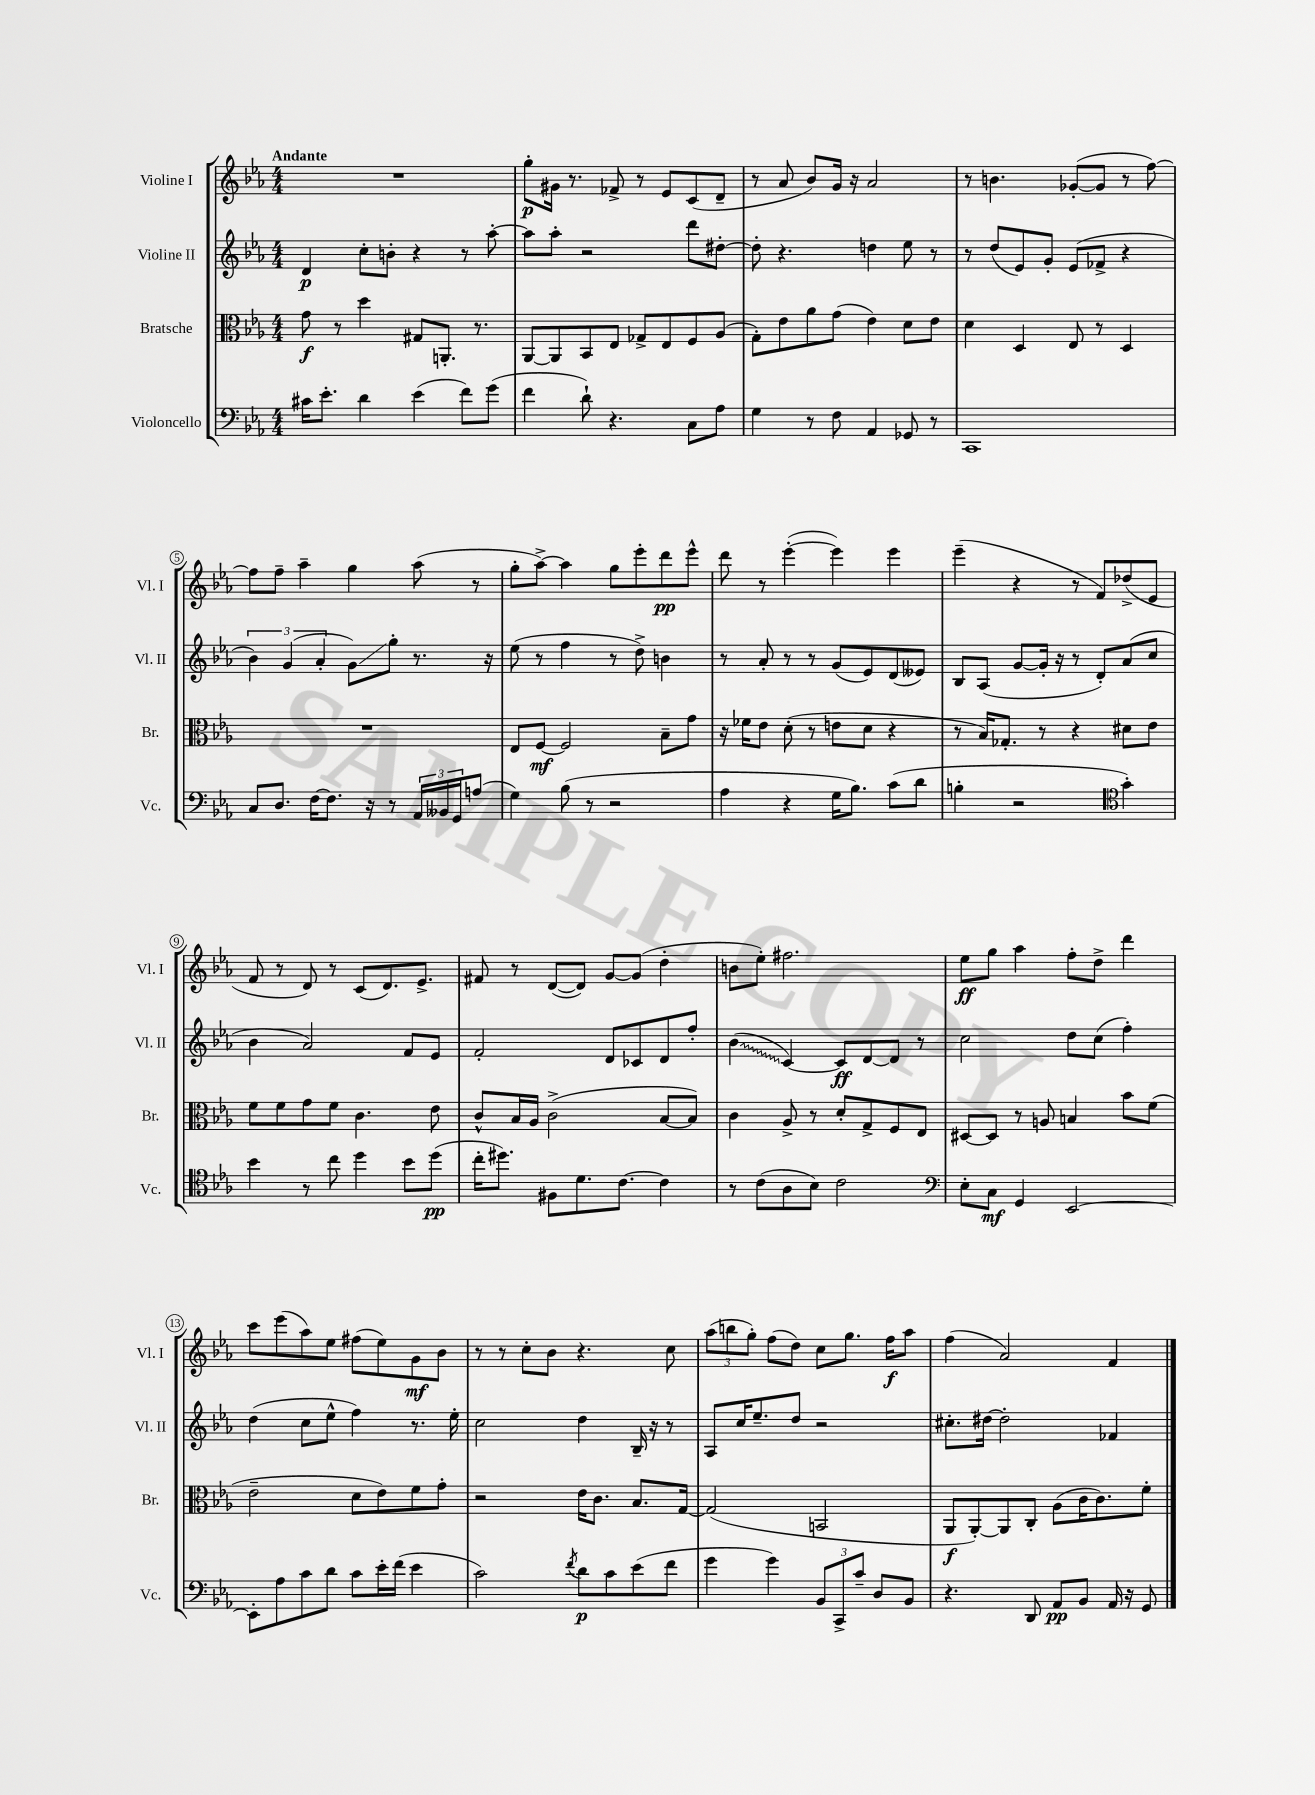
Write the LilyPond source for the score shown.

<<
\new StaffGroup <<
\new Staff = "s0" \with { instrumentName = "Violine I" shortInstrumentName = "Vl. I" } {
    \clef treble \key ees \major \numericTimeSignature \time 4/4 \tempo "Andante"
    R1 |
    g''8-.\p gis'16 r8. fes'8-> r8 ees'8 c'8( d'8-- |
    r8 aes'8 bes'8) g'16 r16 aes'2 |
    r8 b'4. ges'8~-.( ges'8 r8 f''8~) |
    f''8 f''8-- aes''4-- g''4 aes''8( r8 |
    g''8-. aes''8~->) aes''4 g''8 ees'''8-. d'''8\pp ees'''8-^ |
    d'''8 r8 ees'''4~-.( ees'''4) ees'''4 |
    ees'''4--( r4 r8 f'8) des''8->( ees'8 |
    f'8 r8 d'8) r8 c'8( d'8.) ees'8.-> |
    fis'8 r8 d'8~( d'8) g'8~ g'8( d''4-. |
    b'8 ees''8-.) fis''2. |
    ees''8\ff g''8 aes''4 f''8-. d''8-> d'''4 |
    c'''8 ees'''8( aes''8) ees''8 fis''8( ees''8) g'8\mf bes'8 |
    r8 r8 c''8-. bes'8 r4. c''8 |
    \tuplet 3/2 { aes''8( b''8 g''8-.) } f''8( d''8) c''8 g''8. f''16\f aes''8 |
    f''4( aes'2) f'4 \bar "|." |
}
\new Staff = "s1" \with { instrumentName = "Violine II" shortInstrumentName = "Vl. II" } {
    \clef treble \key ees \major \numericTimeSignature \time 4/4
    d'4\p c''8-. b'8-. r4 r8 aes''8~-. |
    aes''8 aes''8-. r2 d'''8 dis''8~-. |
    dis''8-. r4. d''4 ees''8 r8 |
    r8 d''8( ees'8) g'8-. ees'8( fes'8-> r4 |
    \tuplet 3/2 { bes'4) g'4( aes'4-. } g'8\glissando) g''8-. r8. r16 |
    ees''8( r8 f''4 r8 d''8->) b'4 |
    r8 aes'8-. r8 r8 g'8( ees'8) d'8( eeses'8) |
    bes8 aes8( g'8~ g'16-. r16 r8 d'8-.) aes'8( c''8 |
    bes'4 aes'2) f'8 ees'8 |
    f'2-. d'8 ces'8 d'8 f''8-. |
    \once \override Glissando.style = #'zigzag bes'4\glissando( c'4~) c'8\ff d'8~ d'8 r8 |
    c''2 d''8 c''8( f''4-.) |
    d''4( c''8 ees''8-^ f''4) r8. ees''16-. |
    c''2 d''4 bes16-- r16 r8 |
    aes8 c''16 ees''8.-- d''8 r2 |
    cis''8.-. dis''16~ dis''2-. fes'4 \bar "|." |
}
\new Staff = "s2" \with { instrumentName = "Bratsche" shortInstrumentName = "Br." } {
    \clef alto \key ees \major \numericTimeSignature \time 4/4
    g'8\f r8 d''4 gis8 a,8.-. r8. |
    aes,8~ aes,8 bes,8 ees8 ges8-> ees8 f8 aes8( |
    g8-.) ees'8 aes'8 g'8( ees'4) d'8 ees'8 |
    d'4 d4 ees8 r8 d4 |
    R1 |
    ees8 f8~\mf f2 bes8-- g'8 |
    r16 fes'16 ees'8 d'8-.( r8 e'8 d'8 r4 |
    r8 bes16) ges8.-. r8 r4 dis'8 ees'8 |
    f'8 f'8 g'8 f'8 c'4. ees'8 |
    c'8-^ bes16 aes16 c'2->( bes8~ bes8) |
    c'4 aes8-> r8 d'8-. g8-> f8 ees8 |
    dis8~ dis8 r8 a8 b4 bes'8 f'8( |
    ees'2-- d'8 ees'8) f'8 g'8-. |
    r2 ees'16 c'8. bes8. g16~ |
    g2( b,2 |
    aes,8\f aes,8~-.) aes,8 c8-. aes8( c'16 c'8.) f'8-. \bar "|." |
}
\new Staff = "s3" \with { instrumentName = "Violoncello" shortInstrumentName = "Vc." } {
    \clef bass \key ees \major \numericTimeSignature \time 4/4
    cis'16 ees'8.-. d'4 ees'4( f'8) g'8( |
    f'4 d'8-!) r4. c8 aes8 |
    g4 r8 f8 aes,4 ges,8 r8 |
    c,1 |
    c8 d8. f16~ f8. r16 r8 \tuplet 3/2 { aes,16 beses,16 g,16 } a8( |
    g4) bes8( r8 r2 |
    aes4 r4 g16 bes8.) c'8( d'8 |
    b4-. r2 \clef tenor g'4-.) |
    bes'4 r8 c''8 d''4 bes'8 d''8\pp( |
    c''16-. dis''8.) fis8 d'8. c'8.~ c'4 |
    r8 c'8( aes8 bes8) c'2 |
    \clef bass ees8-. c8\mf g,4 ees,2~ |
    ees,8-. aes8 c'8 d'8 c'8 ees'16-. f'16( ees'4 |
    c'2) \acciaccatura { f'8 } d'8\p c'8 ees'8( f'8 |
    g'4 g'4) \tuplet 3/2 { bes,8 c,8-> c'8-- } d8 bes,8 |
    r4. d,8 aes,8\pp bes,8 aes,16 r16 g,8 \bar "|." |
}
>>
>>
\layout { \context { \Score \override BarNumber.stencil = #(make-stencil-circler 0.1 0.3 ly:text-interface::print) } }
